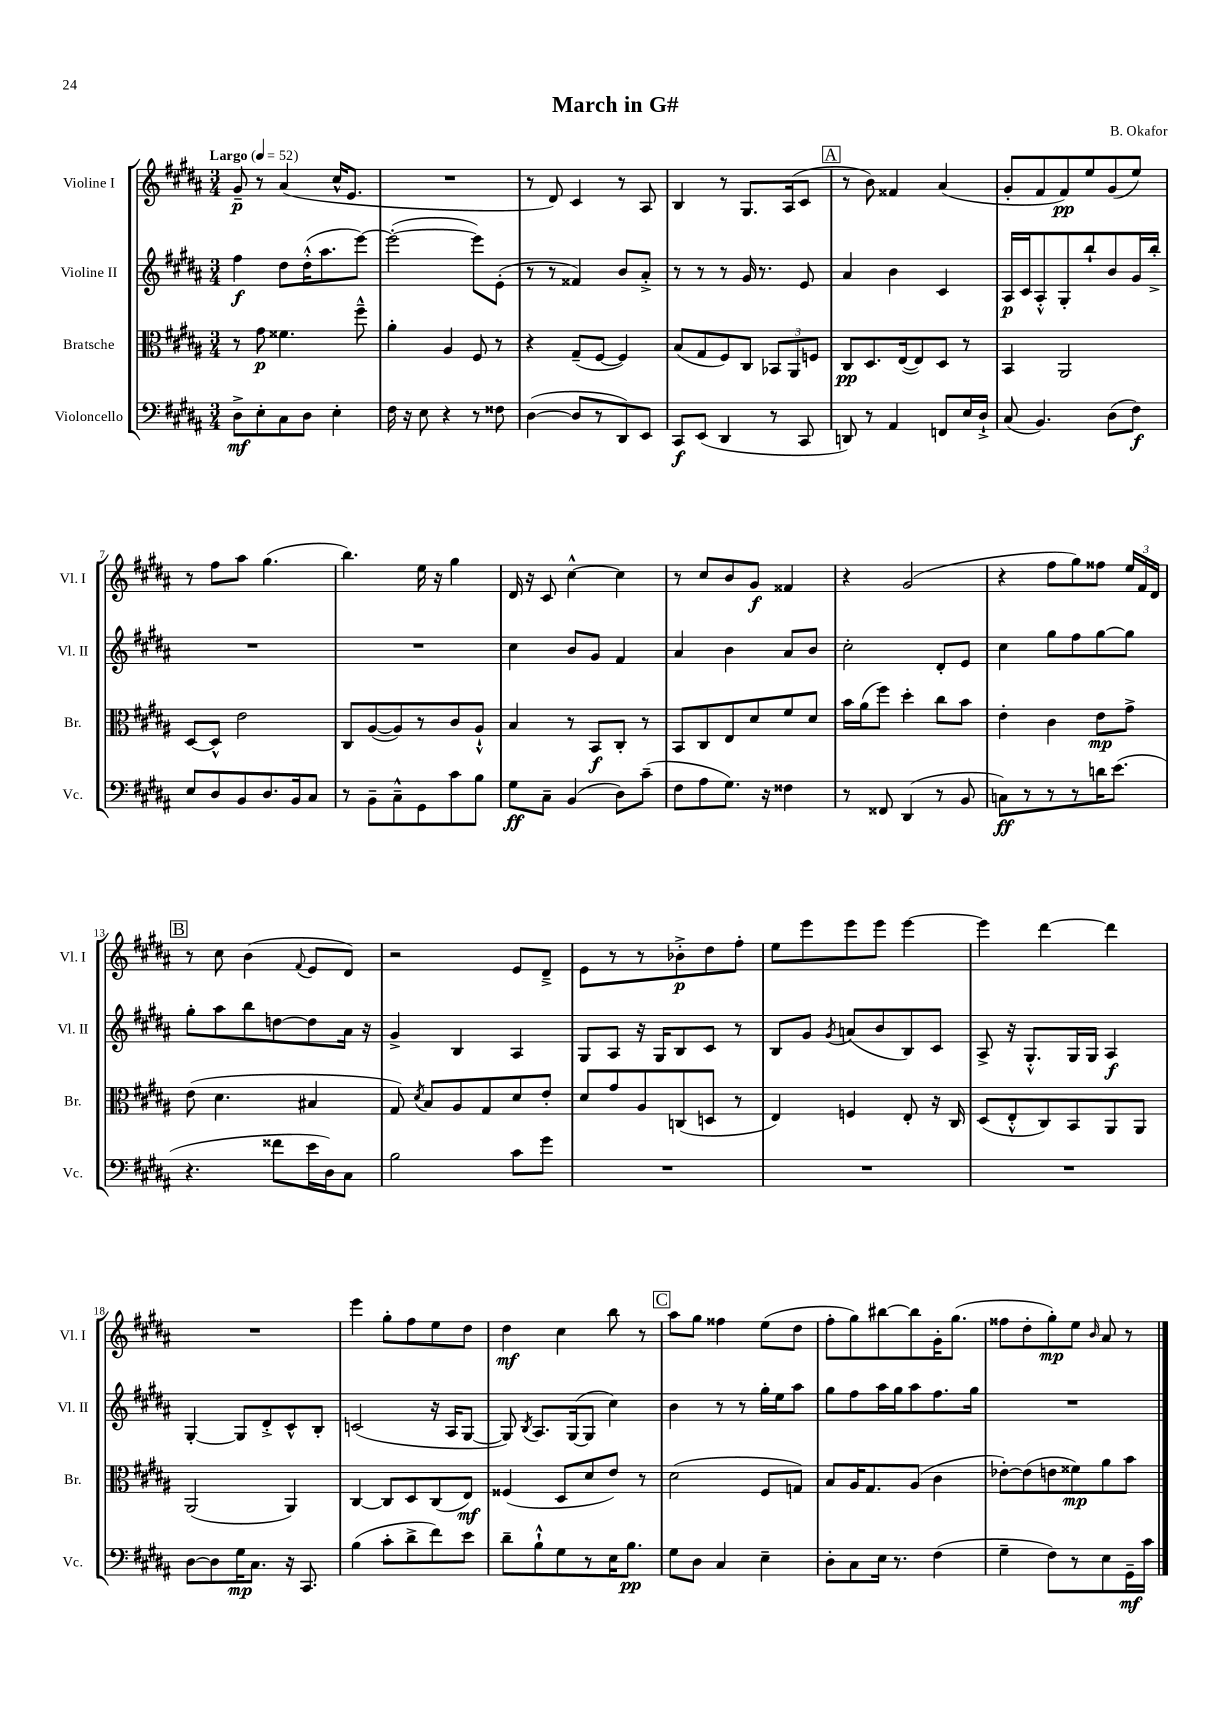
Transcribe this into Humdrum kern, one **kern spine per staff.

**kern	**kern	**kern	**kern
*staff4	*staff3	*staff2	*staff1
*clefF4	*clefC3	*clefG2	*clefG2
*k[f#c#g#d#a#]	*k[f#c#g#d#a#]	*k[f#c#g#d#a#]	*k[f#c#g#d#a#]
*M3/4	*M3/4	*M3/4	*M3/4
*MM52	*MM52	*MM52	*MM52
8D#^\L	8r	4ff#\	8g#~/
8E'\	8g#\	.	8r
8C#\	4.f##\	8dd#\L	(4a#/
8D#\J	.	(16dd#'^^\K	.
.	.	8.aa#\	.
4E'\	.	.	16cc#^^/LK
.	.	.	8.e/J
.	8ff#~^^\	[8eee\J)	.
=	=	=	=
16F#\	4a#'\	(2eee'\_	2.r
16r	.	.	.
8E\	.	.	.
4r	4A#/	.	.
8r	8F#/	8eee\]L)	.
8F##\	8r	(8e'\J	.
=	=	=	=
([4D#\	4r	8r	8r
.	.	8r	8d#/)
8D#/]L	(8G#~/L	4f##/)	4c#/
8r	[8F#/J	.	.
8DD#/)	4F#/])	8b/L	8r
8EE/J	.	8a#'^/J	8A#/
=	=	=	=
8CC#/L	(8B/L	8r	4B/
(8EE/J	8G#/	8r	.
4DD#/	8F#/)	8r	8r
.	8C#/J	16g#/	8.G#/L
.	.	8.r	.
8r	12BB-/L	.	.
.	.	.	(16A#/k
.	12AA#/	.	.
8CC#/	.	8e/	8c#/J
.	12F/J	.	.
=	=	=	=
8DD/)	8C#/L	4a#/	8r
8r	8.D#/	.	8b\)
4AA#/	.	4b\	4f##/
.	([16E/k	.	.
.	8E/])	.	.
8FF/L	8D#/J	4c#/	(4a#/
16E/L	8r	.	.
16D#`^/JJ	.	.	.
=	=	=	=
(8C#/	4BB/	16A#/LL	8g#'/L
.	.	16c#/J	.
4.BB/)	.	8A#'^^/	8f#/
.	2AA#/	8G#'/	8f#/)
.	.	8bb`/	8ee/
(8D#\L	.	8b/	(8g#/
8F#\J)	.	16g#/L	8ee/J)
.	.	16bb'^/JJ	.
=	=	=	=
8E/L	[8D#/L	2.r	8r
8D#/	8D#^^/]J	.	8ff#\L
8BB/	2e\	.	8aa#\J
8.D#/	.	.	(4.gg#\
16BB/k	.	.	.
8C#/J	.	.	.
=	=	=	=
8r	8C#/L	2.r	4.bb\)
8BB~\L	([8A#/	.	.
8C#~^^\	8A#/])	.	.
8GG#\	8r	.	16ee\
.	.	.	16r
8c#\	8c#/	.	4gg#\
8B\J	8A#`^^/J	.	.
=	=	=	=
8G#\L	4B/	4cc#\	16d#/
.	.	.	16r
8C#~\J	.	.	8c#/
(4BB/	8r	8b/L	[4cc#^^\
.	8BB/L	8g#/J	.
8D#\L)	8C#'/J	4f#/	4cc#\]
(8c#~\J	8r	.	.
=	=	=	=
8F#\L	8BB/L	4a#/	8r
8A#\	8C#/	.	8cc#/L
8.G#\J)	8E/	4b\	8b/
.	8d#/	.	8g#/J
16r	.	.	.
4F##\	8f#/	8a#/L	4f##/
.	8d#/J	8b/J	.
=	=	=	=
8r	16b\LL	2cc#'\	4r
.	(16a#\J	.	.
8FF##/	8ff#\J)	.	.
(4DD#/	4dd#'\	.	(2g#/
8r	8cc#\L	8d#'/L	.
8BB/	8b\J	8e/J	.
=	=	=	=
8C\L)	4e'\	4cc#\	4r
8r	.	.	.
8r	4c#\	8gg#\L	8ff#\L
8r	.	8ff#\	8gg#\)
16d\K	8e\L	[8gg#\	8ff##\J
(8.e\J	.	.	.
.	8g#^\J	8gg#\]J	24ee/LL
.	.	.	24f#/
.	.	.	24d#/JJ
=	=	=	=
4.r	(8e\	8gg#'\L	8r
.	4.d#\	8aa#\	8cc#\
.	.	8bb\	(4b\
8f##\L	.	[8dd\	.
.	.	.	8qqf#/
16e\L	4B#/	8dd\]	8e/L
16D#\J)	.	.	.
8C#\J	.	16a#\Jk	8d#/J)
.	.	16r	.
=	=	=	=
2B\	8G#/)	4g#^/	2r
.	8qd#/	.	.
.	8B/L	.	.
.	8A#/	4B/	.
.	8G#/	.	.
8c#\L	8d#/	4A#/	8e/L
8g#\J	8e'/J	.	8d#~^/J
=	=	=	=
2.r	8d#/L	8G#/L	8e\L
.	8g#/	8A#/J	8r
.	8A#/	16r	8r
.	.	16G#/LK	.
.	(8C/	8B/	8b-'^\
.	8D/J	8c#/J	8dd#\
.	8r	8r	8ff#'\J
=	=	=	=
2.r	4E/)	8B/L	8ee\L
.	.	8g#/J	8eee\
.	.	8qg#/	.
.	4F/	(8a/L	8eee\
.	.	8b/	8eee\J
.	8E'/	8B/)	[4eee\
.	16r	8c#/J	.
.	16C#/	.	.
=	=	=	=
2.r	(8D#/L	8A#^/	4eee\]
.	8E'^^/	16r	.
.	.	8.G#'^^/L	.
.	8C#/)	.	[4ddd#\
.	8BB/	16G#/L	.
.	.	16G#/JJ	.
.	8AA#/	4A#/	4ddd#\]
.	8AA#/J	.	.
=	=	=	=
[8D#\L	(2AA#/	[4G#'/	2.r
8D#\]	.	.	.
16G#\K	.	8G#/]L	.
8.C#\J	.	.	.
.	.	8d#'^/	.
16r	4AA#/)	8c#^^/	.
8.CC#/	.	.	.
.	.	8B'/J	.
=	=	=	=
(4B\	[4C#/	(2c/	4eee\
8c#'\L	8C#/]L	.	8gg#'\L
8d#^\	8D#/	.	8ff#\
8f#\)	(8C#/	16r	8ee\
.	.	16A#/LK	.
8e\J	8E/J)	[8G#/J	8dd#\J
=	=	=	=
8d#~\L	(4F##/	8G#/])	4dd#\
.	.	8qB/	.
8B`^^\	.	8.A#/L	.
8G#\	8D#/L	.	4cc#\
.	.	([16G#/k	.
8r	8d#/	8G#/]J	.
16E\K	8e/J)	4cc#\)	8bb\
8.B\J	.	.	.
.	8r	.	8r
=	=	=	=
8G#\L	(2d#\	4b\	8aa#\L
8D#\J	.	.	8gg#\J
4C#/	.	8r	4ff##\
.	.	8r	.
4E~\	8F#/L	16gg#'\LL	(8ee\L
.	.	16ee\J	.
.	8G/J)	8aa#\J	8dd#\J
=	=	=	=
8D#'\L	8B/L	8gg#\L	8ff#'\L
8C#\	16A#/K	8ff#\	8gg#\)
.	8.G#/	.	.
16E\Jk	.	16aa#\L	[8bb#\
8.r	.	16gg#\J	.
.	(8A#/J	8aa#\	8bb#\]
(4F#\	4c#\	8.ff#\	16g#'\K
.	.	.	(8.gg#\J
.	.	16gg#\Jk	.
=	=	=	=
4G#~\	[8e-'\L)	2.r	8ff##\L
.	(8e-\]	.	8dd#'\
8F#\L)	8e\	.	8gg#'\)
8r	8f##\)	.	8ee\J
.	.	.	16qqb/
8E\	8a#\	.	8a#/
16GG#~\L	8b\J	.	8r
16c#\JJ	.	.	.
==	==	==	==
*-	*-	*-	*-
